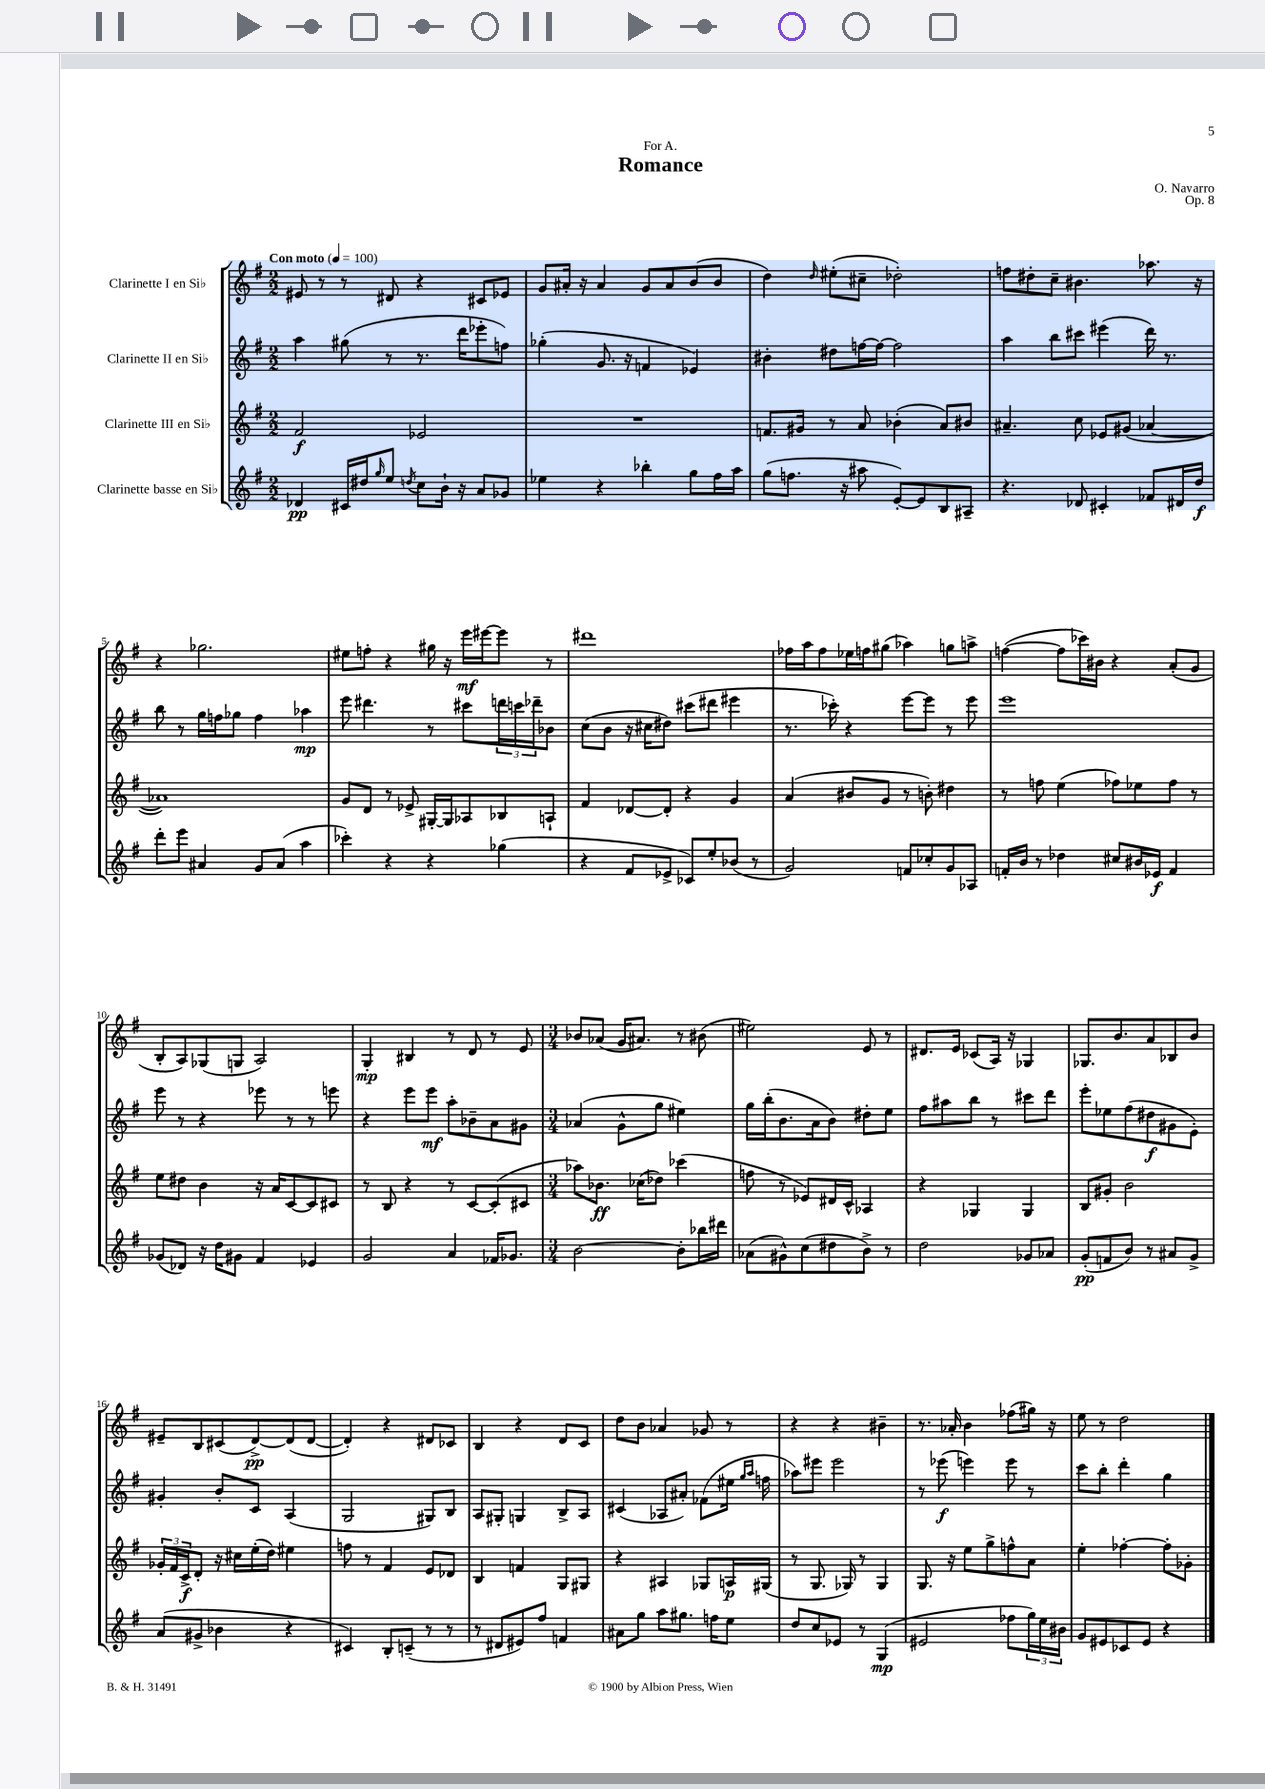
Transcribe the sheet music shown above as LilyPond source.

\header { title = "Romance" composer = "O. Navarro" dedication = "For A." opus = "Op. 8" }
<<
\new StaffGroup <<
\new Staff = "s0" \with { instrumentName = "Clarinette I en Sib" } {
    \clef treble \key g \major \numericTimeSignature \time 2/2 \tempo "Con moto" 4 = 100
    eis'8 r8 r8 dis'8 r4 cis'8 ees'8 |
    g'8 ais'16-. r16 ais'4 g'8 ais'8 b'8( b'8 |
    d''4) \grace { d''16 } eis''8-.( cis''8-- des''2-.) |
    f''8 dis''8-. c''8-- bis'4. aes''8. r16 |
    r4 ges''2. |
    eis''8 f''8-. r4 gis''16 r16 e'''16\mf eis'''16~ eis'''8 r8 |
    dis'''1 |
    fes''16 a''16 fes''8 ees''16 f''16 gis''8( aes''4) g''8 a''8-> |
    f''4~( f''8 ces'''16) bis'16 r4 a'8-.( g'8 |
    b8-. a8) ges8( g8 a2) |
    g4-.\mp bis4 r8 d'8 r8 e'8 |
    \numericTimeSignature \time 3/4 bes'8 aes'8( g'16 ais'8.) r8 bis'8( |
    eis''2) e'8 r8 |
    dis'8. e'16 ces'8( a16) r16 ges4 |
    ges8. b'8. a'8 bes8 b'8 |
    eis'8-- b8 cis'8( d'8~->\pp) d'8( d'8~ |
    d'4-.) r4 dis'8 ces'8 |
    b4 r4 d'8 c'8 |
    d''8 b'8 aes'4 ges'8 r8 |
    r4 r4 bis'4-- |
    r8. aes'16-. b'4 fes''8( gis''16) r16 |
    e''8 r8 d''2 \bar "|." |
}
\new Staff = "s1" \with { instrumentName = "Clarinette II en Sib" } {
    \clef treble \key g \major \numericTimeSignature \time 2/2
    a''4 gis''8( r8 r8. d'''16 ees'''8-. f''8) |
    ges''4-.( g'8. r16 f'4 ees'4) |
    bis'4-. dis''8 f''16~ f''16~ f''2 |
    a''4 b''8 cis'''8 eis'''4( d'''16) r8. |
    b''8 r8 g''16 f''16 ges''8 f''4 aes''4\mp |
    e'''8 dis'''4. r8 cis'''8 \tuplet 3/2 { d'''16 c'''16 des'''16-- } bes'8 |
    c''8( b'8 r16 cis''16 dis''8) cis'''8( dis'''8 eis'''4 |
    r8. ces'''16-.) r4 e'''8~ e'''8 r8 e'''8 |
    e'''1 |
    e'''8 r8 r4 ees'''8 r8 r8 e'''8 |
    r4 e'''8 e'''8\mf a''8-. bes'8-- a'8 gis'8 |
    \numericTimeSignature \time 3/4 aes'4( g'8-^ g''8 eis''4) |
    g''16 b''16-.( b'8. a'16 b'8) dis''8-. e''8 |
    fis''8 ais''8 b''8 r8 cis'''8 d'''8 |
    e'''8-. ees''8 fis''8( dis''8\f gis'8 e'8-.) |
    gis'4-. b'8-. c'8 a4( |
    g2 gis8) b8 |
    a8 gis8-. g4 b8-> a8 |
    cis'4( aes8 ais'8-.) fes'8( eis''16 \grace { g''16 a''16 } f''16 |
    aes''8) eis'''8 eis'''2 |
    r8 ees'''8\f( e'''4) e'''8 r8 |
    c'''8 b''8-. d'''4-. g''4 \bar "|." |
}
\new Staff = "s2" \with { instrumentName = "Clarinette III en Sib" } {
    \clef treble \key g \major \numericTimeSignature \time 2/2
    fis'2\f ees'2 |
    R1 |
    f'8. gis'16 r8 a'8 bes'4-.( a'8) bis'8 |
    ais'4.-- c''8 ees'8 gis'8( aes'4~ |
    aes'1) |
    g'8 d'8 r8 ees'8-> gis16~-. gis16 aes8 bes8 a8-! |
    fis'4 des'8~ des'8-. r4 g'4 |
    a'4( bis'8 g'8 r8 b'8-.) dis''4 |
    r8 f''8 e''4( fes''8) ees''8 fes''8 r8 |
    e''8 dis''8 b'4 r16 a'16 c'8~ c'8 cis'8 |
    r8 b8 r4 r8 c'8~ c'8-.( cis'8 |
    \numericTimeSignature \time 3/4 aes''8) bes'8.\ff ces''16( des''8) ces'''4( |
    f''8 r8 ees'8) dis'16 c'16-^ aes4 |
    r4 ges4 ges4 |
    b8 gis'8-. b'2 |
    \tuplet 3/2 { ges'16-. fis'16 c'16->\f } d'8-. r16 cis''16 e''16-.( d''16) eis''4 |
    f''8 r8 fis'4 e'8 des'8 |
    b4 f'4 g8 gis8 |
    r4 ais4 ges8 a16\p gis16( |
    r8 g8. ges16) r8 ges4 |
    g8. r16 e''8 g''8-> f''8-^ a'8 |
    e''4-. fes''4~-. fes''8-. ges'8-. \bar "|." |
}
\new Staff = "s3" \with { instrumentName = "Clarinette basse en Sib" } {
    \clef treble \key g \major \numericTimeSignature \time 2/2
    des'4\pp cis'16 dis''16 \grace { g''16 } e''8 \acciaccatura { d''8 } c''8 b'16-! r16 a'8 ges'8 |
    ees''4 r4 bes''4-. g''8 fis''16 a''16 |
    g''8( f''8. r16 ais''8 e'8~-.) e'8 b8 ais8-- |
    r4. des'8 cis'4-. fes'8 dis'16 d''16\f |
    d'''8-. e'''8 ais'4 g'8 ais'8( a''4 |
    ces'''4-.) r4 r4 ges''4( |
    r4 fis'8 ees'8-> ces'8) e''8-. bes'8( r8 |
    g'2) f'8 ces''8-. g'8 aes8 |
    f'16-. b'16 r8 des''4 cis''8 bis'16 ees'16\f f'4 |
    ges'8( des'8) r16 d''16 gis'8 fis'4 ees'4 |
    g'2 a'4 fes'16 ges'8. |
    \numericTimeSignature \time 3/4 b'2~ b'8-. bes''16 dis'''16 |
    aes'8( gis'8-^) c''8( dis''8 b'8->) r8 |
    d''2 ges'8 aes'8 |
    g'8-.\pp( f'8 b'8) r8 ais'8 g'8-> |
    a'8( gis'8-> bes'4 r4 |
    cis'4) b8-. c'8--( r8 r8 |
    r8 dis'8 eis'8) fis''8 f'4 |
    ais'8 g''8 a''8 gis''8. f''16 e''8 |
    d''8 c''8 ees'8 r8 g4\mp( |
    eis'2 fes''8 \tuplet 3/2 { g''16) e''16 bis'16 } |
    g'8 eis'8 ces'8 eis'8 r4 \bar "|." |
}
>>
>>
